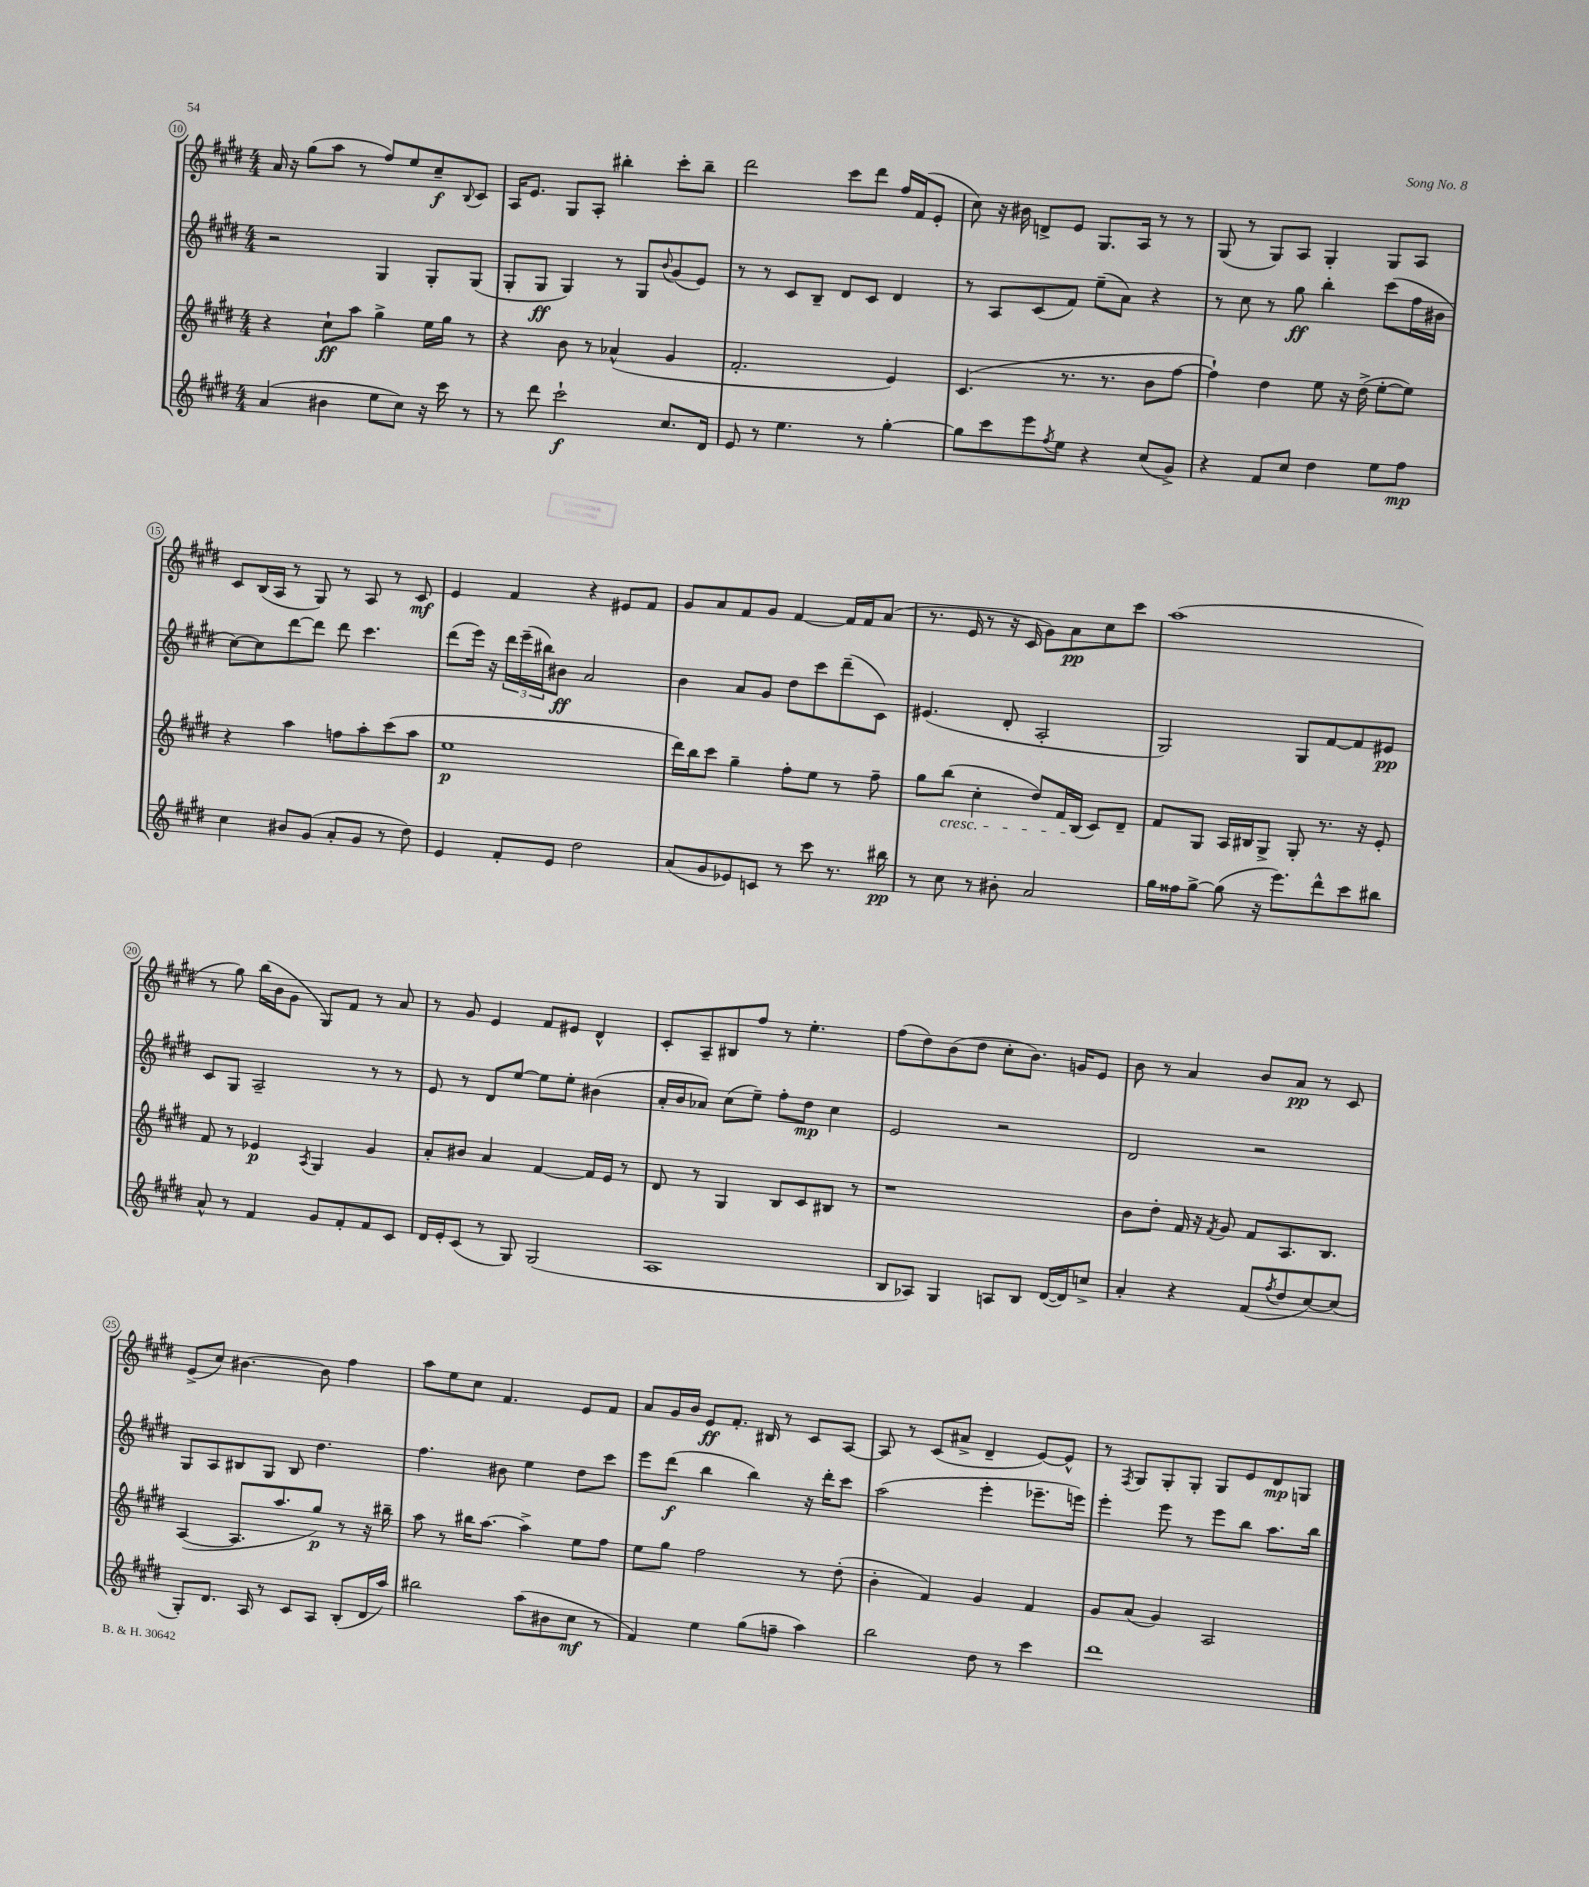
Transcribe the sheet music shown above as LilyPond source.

<<
\new StaffGroup <<
\new Staff = "s0" {
    \clef treble \key e \major \numericTimeSignature \time 4/4
    a'16 r16 gis''8( a''8 r8 fis''8) e''8 cis''8--\f \appoggiatura { b8 } cis'8 |
    a16 e'8. gis8 a8-. bis''4-. cis'''8-. bis''8-- |
    dis'''2 cis'''8 dis'''8 fis''16 fis'16( e'8-. |
    cis''8) r16 bis'16 d'8-> e'8 gis8. a16 r8 r8 |
    gis8( r8 gis8) a8 gis4-. gis8 a8 |
    cis'8 b16( a16 r8 gis8) r8 a8 r8 cis'8\mf |
    e'4 fis'4 r4 eis'8 fis'8 |
    gis'8 a'8 fis'8 gis'8 fis'4~ fis'16 fis'16 a'8( |
    r8. e'16 r8 r16 cis'16 gis'8) a'8\pp cis''8 cis'''8 |
    a''1( |
    r8 gis''8) b''16( b'16 gis'8 gis8) fis'8 r8 a'8 |
    r8 gis'8 e'4 fis'8 eis'8 dis'4-^ |
    cis'8-. a8-- bis8 fis''8 r8 e''4.-. |
    fis''8( dis''8) b'8( dis''8 cis''8-. b'8.) g'16 e'8 |
    b'8 r8 a'4 b'8 a'8\pp r8 cis'8 |
    e'8->( cis''8) bis'4.~ bis'8 fis''4 |
    a''8 e''8 cis''8 fis'4. e'8 fis'8 |
    a'8 gis'16 b'16 e'8\ff fis'8.-. bis16 r8 cis'8 a8~ |
    a8 r8 cis'8( ais'8-> dis'4-- e'8~) e'8-^ |
    r8 \acciaccatura { fis8 } gis8 gis8-. gis8-. gis8 e'8 dis'8\mp g8 \bar "|." |
}
\new Staff = "s1" {
    \clef treble \key e \major \numericTimeSignature \time 4/4
    r2 gis4 gis8-. gis8( |
    gis8-. gis8\ff gis4) r8 gis8 \appoggiatura { b'8 } gis'8( e'8) |
    r8 r8 cis'8 b8-- dis'8 cis'8 dis'4 |
    r8 a8 cis'8( fis'8) e''8--( a'8) r4 |
    r8 cis''8 r8 gis''8\ff b''4-. cis'''8( fis''16 bis'16 |
    cis''8~) cis''8 dis'''8~ dis'''8 dis'''8 cis'''4. |
    dis'''8( e'''16) r16 \tuplet 3/2 { dis'''16 e'''16--( bis''16) } bis'8\ff a'2 |
    b'4 a'8 gis'8 dis''8 cis'''8 dis'''8--( cis'8) |
    eis'4.( dis'8-. a2-. |
    gis2) gis8 fis'8~ fis'8 eis'8\pp |
    cis'8 gis8 a2-- r8 r8 |
    e'8 r8 dis'8 e''8~ e''8 e''8-. bis'4( |
    a'16-. b'16 aes'8) cis''8( e''8--) fis''8-. dis''8\mp cis''4 |
    e'2 r2 |
    dis'2 r2 |
    gis8 a8 bis8 gis8 bis8 dis''4. |
    fis''4. bis'8 e''4 dis''8 cis'''8 |
    e'''8 dis'''8\f( b''4 b''4) r16 dis'''16-. cis'''8 |
    a''2( e'''4-. ees'''8.-- e'''16) |
    e'''4-. e'''8 r8 e'''8 b''8 a''8. b''16 \bar "|." |
}
\new Staff = "s2" {
    \clef treble \key e \major \numericTimeSignature \time 4/4
    r4 cis''8-!\ff a''8 gis''4-> e''16 gis''16 r8 |
    r4 b'8 r8 aes'4-^( gis'4 |
    fis'2.-. e'4) |
    cis'4.( r8. r8. b'8 fis''8~ |
    fis''4-!) dis''4 e''8 r16 dis''16->( e''8~-. e''8) |
    r4 a''4 f''8 a''8-. cis'''8( a''8 |
    e''1\p |
    dis'''16) b''16 cis'''8 gis''4-- fis''8-. e''8 r8 fis''8-- |
    gis''8 b''8\cresc( cis''4-. dis''8) fis'16 b16\!( cis'8) dis'8-- |
    fis'8 gis8 a16 bis16 gis8-> gis8-. r8. r16 e'8-. |
    fis'8 r8 ees'4\p \acciaccatura { a8 } gis4 gis'4 |
    a'8-. bis'8 a'4 fis'4~ fis'16 e'16 r8 |
    dis'8 r8 gis4 b8 cis'8 bis8 r8 |
    r1 |
    b'8 dis''8-. fis'16 r16 \acciaccatura { fis'8 } gis'8 fis'8 a8. b8. |
    a4~( a8. a''8. gis''8\p) r8 r16 bis''16-- |
    a''8 r8 bis''16 a''8.~ a''4-> e''8 fis''8 |
    e''8 gis''8 fis''2 r8 dis''8-.( |
    b'4-. fis'4) gis'4 fis'4 |
    gis'8 a'8( gis'4) a2 \bar "|." |
}
\new Staff = "s3" {
    \clef treble \key e \major \numericTimeSignature \time 4/4
    a'4( bis'4 e''8 cis''8) r16 cis'''16 r8 |
    r8 dis'''8 cis'''2-!\f cis''8. dis'16 |
    e'8 r8 e''4. r8 gis''4~-. |
    gis''8 cis'''8 e'''8 \acciaccatura { fis''8 } e''8 r4 cis''8( gis'8->) |
    r4 fis'8 cis''8 dis''4 e''8 fis''8\mp |
    cis''4 bis'8 gis'8( a'8-. gis'8 r8 dis''8) |
    e'4 fis'8-. e'8 dis''2 |
    a'8( gis'8 ees'8) c'8 r8 cis'''8 r8. bis''16\pp |
    r8 cis''8 r8 bis'8-. a'2 |
    gis''16 fisis''16 gis''8~-> gis''8( r16 e'''8.) dis'''8-^ cis'''8 bis''8 |
    a'8-^ r8 fis'4 gis'8 fis'8-. fis'8 cis'8 |
    dis'16 e'16-. cis'8( r8 gis8) gis2( |
    a1 |
    b8 aes8) gis4 a8 b8 dis'16~( dis'16) c''8-> |
    a'4-. r4 fis'8( \acciaccatura { fis''8 } dis''8 cis''8~) cis''8( |
    gis8-.) dis'8. a16 r8 cis'8 a8 b8-.( dis'16 a''16) |
    bis''2 a''8( bis'8 cis''8\mf r8 |
    fis'4) e''4 gis''8( f''8-- a''4) |
    b''2 dis''8 r8 cis'''4 |
    dis'''1 \bar "|." |
}
>>
>>
\layout { \context { \Score currentBarNumber = #10 \override BarNumber.stencil = #(make-stencil-circler 0.1 0.3 ly:text-interface::print) } }
